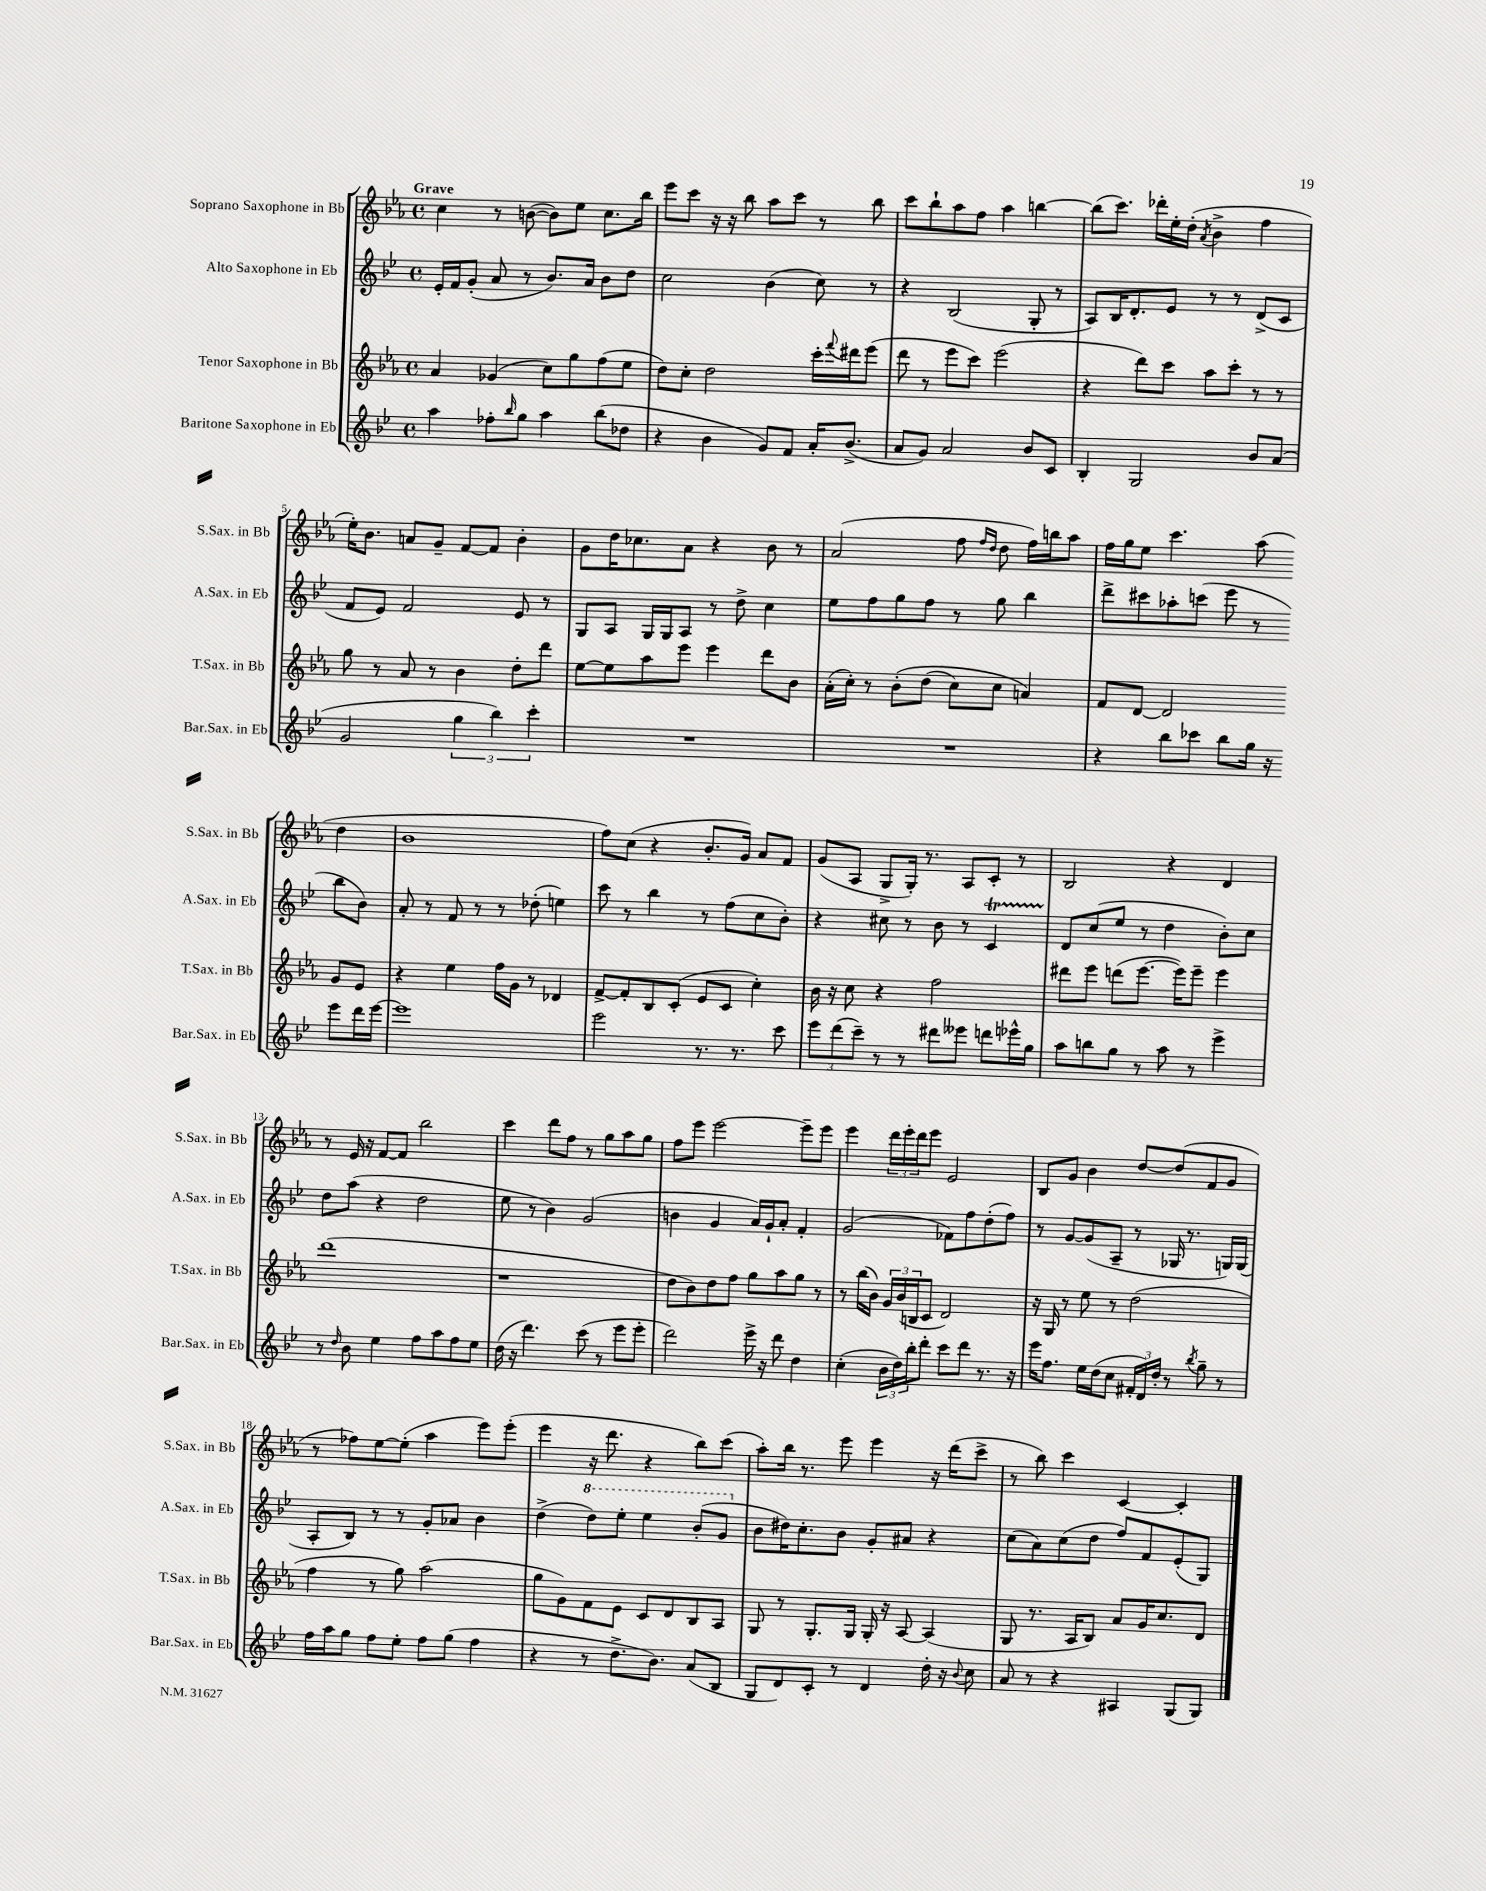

**kern	**kern	**kern	**kern
*staff4	*staff3	*staff2	*staff1
*clefG2	*clefG2	*clefG2	*clefG2
*k[b-e-]	*k[b-e-a-]	*k[b-e-]	*k[b-e-a-]
*M4/4	*M4/4	*M4/4	*M4/4
*met(c)	*met(c)	*met(c)	*met(c)
4aa	4a-	16e-'	4cc
.	.	16f	.
.	.	(8g'	.
8ff-'	(4g-	8a	8r
16qqbb-	.	.	.
8gg	.	8r	([8b
4aa	8cc)	8.b-)	8b])
.	8gg	.	8ee-
.	.	16a	.
(8bb-	(8ff	8b-	8.cc
8dd-	8ee-	8dd	.
.	.	.	16bb-
=	=	=	=
4r	8dd)	2cc	8eee-
.	8cc'	.	8ccc
4b-	2dd	.	16r
.	.	.	16r
.	.	.	8bb-
8g)	.	(4b-	8aa-
8f	.	.	8ccc
16a'	16ccc'	8cc)	8r
.	8qqfff	.	.
(8.b-^	16ddd#	.	.
.	(8eee-	8r	8bb-
=	=	=	=
8a	8ddd	4r	8ccc
8g)	8r	.	8bb-`
2a	8eee-	(2B-	8aa-
.	8ccc)	.	8ff
.	(2eee-	.	4aa-
8b-	.	8G'	[4bb
8c	.	8r	.
=	=	=	=
4B-'	4r	8A)	(8bb]
.	.	16B-	8.ccc)
.	.	8.d'	.
2G	8ddd)	.	.
.	.	.	16ddd-'
.	8ccc	8e-	16ee-'
.	.	.	(16dd'
.	.	.	8qa-
.	8aa-	8r	4b-^
.	8ccc'	8r	.
8b-	8r	(8d^	4ff
(8a	8r	8c	.
=	=	=	=
2g	8gg	8f	16ee-')
.	.	.	8.b-
.	8r	8e-)	.
.	8a-	2f	8a
.	8r	.	8g~
6gg	4b-	.	[8f
.	.	.	8f]
6bb-)	.	.	.
.	8dd'	8e-	4b-'
6ccc'	.	.	.
.	8ddd	8r	.
=	=	=	=
1r	[8ee-	8G	8g
.	8ee-]	8A	16dd
.	.	.	8.cc-
.	8aa-	16G	.
.	.	16G	.
.	8eee-	8A	8a-
.	4eee-	8r	4r
.	.	8dd^	.
.	8ddd	4cc	8b-
.	8b-	.	8r
=	=	=	=
1r	(16a-'	8ee-	(2a-
.	16cc')	.	.
.	8r	8ff	.
.	&(8b-'	8gg	.
.	(8dd	8ff	.
.	8cc)	8r	8ff
.	.	.	16qqff
.	.	.	16qqdd
.	8cc	8gg	8dd
.	4a&)	4bb-	16ff)
.	.	.	16bb
.	.	.	8aa-
=	=	=	=
4r	8f	8ddd^	16ff
.	.	.	16gg
.	[8d	8ccc#	8ee-
8bb-	2d]	8aa-'	4.ccc
8ccc-	.	(8ccc	.
8bb-	.	8eee-	.
16gg	.	8r	(8aa-
16r	.	.	.
8eee-	8g	8bb-	4dd
16ddd	8e-	8b-)	.
[16eee-	.	.	.
=	=	=	=
1eee-]	4r	8a'	1b-
.	.	8r	.
.	4ee-	8f	.
.	.	8r	.
.	16ff	8r	.
.	16g	.	.
.	8r	(8dd-'	.
.	4d-	4ee)	.
=	=	=	=
2eee-	[8f^	8ccc	8ff)
.	8f']	8r	(8cc
.	8B-	4bb-	4r
.	(8c'	.	.
8.r	8e-	8r	8.b-'
.	8c	(8ff	.
8.r	.	.	16g)
.	4cc')	8cc	8a-
8ccc	.	8b-')	8f
=	=	=	=
12eee-	16b-	4r	(8g
.	16r	.	.
(12ddd	.	.	.
.	8cc	.	8A-
12ccc~)	.	.	.
8r	4r	8cc#	8G^
8r	.	8r	16G')
.	.	.	8.r
8ddd#	2ff	8b-	.
8eee--	.	8r	8A-
8ddd	.	4c	8c'
16eee-^^	.	.	8r
16gg	.	.	.
=	=	=	=
8aa	8ddd#	8d	2B-
8bb	8eee-	(8cc	.
8gg	(8ddd	8ee-	.
8r	[8.eee-	8r	.
8aa	.	4dd	4r
.	16eee-])	.	.
8r	8eee-~	.	.
4eee-^	4eee-	8b-')	4d
.	.	8cc	.
=	=	=	=
8r	(1ddd	8dd	8r
16qqdd	.	.	.
8b-	.	(8aa	16e-
.	.	.	16r
4ee-	.	4r	[8f
.	.	.	8f]
8ff	.	2dd	2bb-
8aa	.	.	.
8ff	.	.	.
8ee-	.	.	.
=	=	=	=
(16dd	1r	8ee-	4ccc
16r	.	.	.
4.ddd)	.	8r	.
.	.	4b-)	8ddd
.	.	.	8ff
(8ccc	.	(2g	8r
8r	.	.	8gg
8eee-	.	.	8aa-
8eee-'	.	.	8gg
=	=	=	=
2ddd)	8dd	4b	8ff
.	8b-)	.	8eee-
.	8dd	4g	[2eee-
.	8ff	.	.
16eee-^	8gg	16a)	.
16r	.	16g`	.
8ddd	8aa-	8a'	.
4dd	8gg	4f'	8eee-~]
.	8r	.	8eee-
=	=	=	=
(4cc'	8r	(2g	4eee-
.	(16bb-	.	.
.	16b-)	.	.
24b-	24g	.	24ddd
24dd)	(24b-	.	24eee-'
24bb-'	24B	.	24ddd
8ddd'	8c	.	8eee-
8ccc	2d)	8f-)	2e-
8ddd	.	8ff	.
8.r	.	(8dd'	.
.	.	8ff)	.
16r	.	.	.
=	=	=	=
16eee-	16r	8r	8B-
8.ff	16G	.	.
.	8r	[8g	8g
16ee-	8ee-	(8g]	4b-
(16dd	.	.	.
8cc	8r	8A~	.
24f#'	(2dd	8r	[8dd
24d)	.	.	.
24dd'	.	.	.
8r	.	16G-	(8dd]
.	.	8.r	.
8qbb-	.	.	.
8gg~	.	.	8f
8r	.	16G)	8g
.	.	(16G	.
=	=	=	=
16ff	4ff	8A'	8r
16aa	.	.	.
8gg	.	8B-)	8ff-)
8ff	8r	8r	[8ee-
8ee-'	8gg)	8r	(8ee-']
8ff	(2aa-	8g'	4aa-
(8gg	.	8a-	.
4ff	.	4b-	8eee-)
.	.	.	(8eee-'
=	=	=	=
4r	8gg	(4dd^	4eee-
.	8g)	.	.
8r	8f	8ddd)	16r
.	.	.	8.ddd
8.dd^	8e-	8eee-'	.
.	8c	4eee-	4r
8.b-)	.	.	.
.	8d	.	.
(8a	8B-	(8bb-'	8bb-)
8B-	8A-	8gg	(8ccc
=	=	=	=
8G	8G	8b-	8aa-')
8d)	8r	16dd#)	16bb-
.	.	8.cc'	8.r
8c'	8.G'	.	.
8r	.	8b-	8eee-
.	16G	.	.
4d	16G'	8g'	4eee-
.	16r	.	.
.	[8A-	8a#	.
16dd'	(4A-]	4r	16r
16r	.	.	(16ddd
8qqb-	.	.	.
8cc	.	.	8ccc^
=	=	=	=
8a	8G	(8cc	8r
8r	8.r	8a)	8bb-)
4r	.	(8cc	4ccc
.	16A-	.	.
.	8B-)	8dd	.
4A#	8a-	8ff)	[4c
.	16g	8f	.
.	8.cc	.	.
(8G	.	(8e-'	4c']
8G)	8d	8G)	.
==	==	==	==
*-	*-	*-	*-
